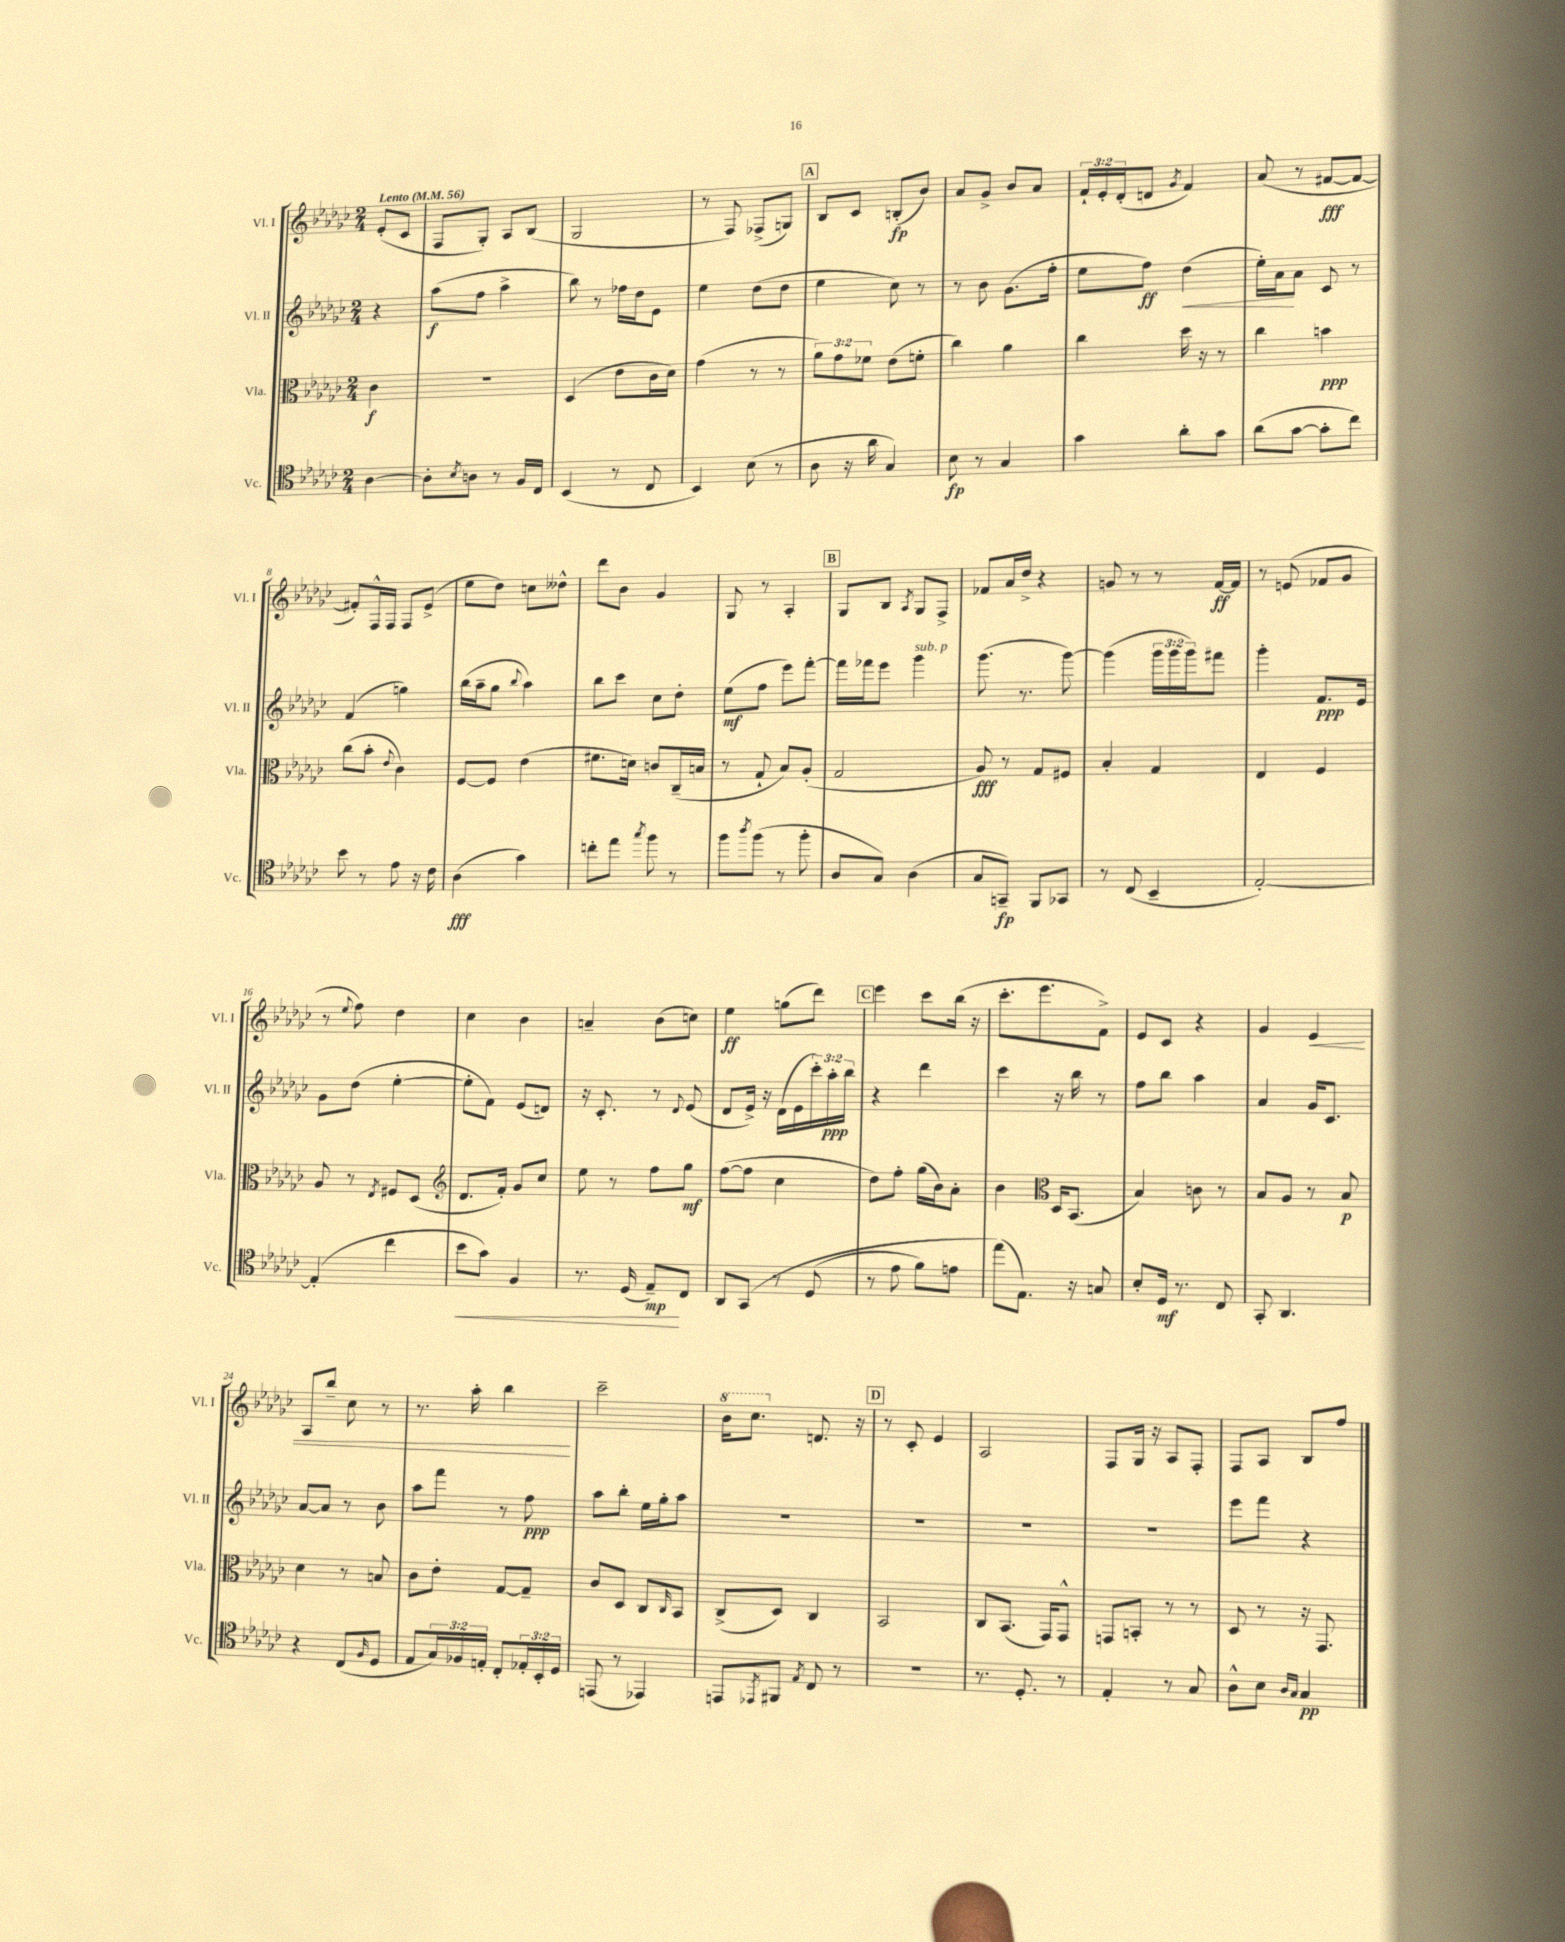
<<
\new StaffGroup <<
\new Staff = "s0" \with { instrumentName = "Vl. I" shortInstrumentName = "Vl. I" } {
    \clef treble \key ges \major \numericTimeSignature \time 2/4 \override Staff.TupletNumber.text = #tuplet-number::calc-fraction-text \partial 4 \tempo "Lento" 4 = 56
    ees'8-.( ces'8 |
    f8 ges8-.) aes8 bes8( |
    ges2 |
    r8 f8) fes8->( g8) |
    \mark \markup { \box "A" } bes8 ces'8 b8-.\fp( bes'8) |
    aes'8 ges'8-> bes'8 aes'8 |
    \tuplet 3/2 { f'16-! ees'16-. des'16-.( } d'8 \acciaccatura { ges'8 } f'4) |
    aes'8( r8 fis'8~\fff fis'8~ |
    fis'8-.) f16-^ f16 f8 ees'8->( |
    ees''8 des''8) c''8 deses''8-^ |
    des'''8 bes'8 ges'4 |
    ges8 r8 aes4-. |
    \mark \markup { \box "B" } ges8 bes8 \acciaccatura { aes8 } ges8 f8-> |
    fes'8 aes'16 des''16-> r4 |
    g'8 r8 r8 f'16~\ff f'16 |
    r8 e'8( fes'8 ges'8 |
    r8 \appoggiatura { ees''8 } f''8) des''4 |
    ces''4 bes'4 |
    a'4-- bes'8( c''8) |
    ees''4\ff g''8( des'''8) |
    \mark \markup { \box "C" } ees'''4 ces'''8 bes''16( r16 |
    ces'''8.-. ees'''8. f'8->) |
    ees'8 ces'8 r4 |
    ges'4 ees'4\< |
    aes8 bes''8-- ces''8 r8 |
    r8. aes''16-. bes''4\! |
    ces'''2-- |
    \ottava #1 bes''16 ces'''8. \ottava #0 d'8. r16 |
    \mark \markup { \box "D" } r8 ces'8-. ees'4 |
    aes2 |
    f8 ges16 r16 aes8 f8-. |
    f8 aes8 bes8 f''8 \bar "|." |
}
\new Staff = "s1" \with { instrumentName = "Vl. II" shortInstrumentName = "Vl. II" } {
    \clef treble \key ges \major \numericTimeSignature \time 2/4 \override Staff.TupletNumber.text = #tuplet-number::calc-fraction-text \partial 4
    r4 |
    aes''8\f( f''8 aes''4-> |
    bes''8) r8 fes''16 des''16 ees'8 |
    ees''4 des''8( des''8 |
    \mark \markup { \box "A" } ees''4 ces''8) r8 |
    r8 bes'8 ges'8.( f''16-. |
    ees''8 f''8\ff) des''4\<( |
    ees''16-.) aes'16\! aes'8 ces'8 r8 |
    f'4( g''4) |
    bes''16( aes''16-- ges''8 \appoggiatura { bes''8 } aes''4) |
    bes''8 ces'''8 ces''8 des''8-. |
    ees''8\mf( f''8 ees'''8) f'''8~-. |
    \mark \markup { \box "B" } f'''16 fes'''16 ees'''8 ges'''4^\markup { \italic "sub. p" } |
    ges'''8.( r8. ges'''8~) |
    ges'''4( \tuplet 3/2 { ges'''16 ges'''16 ges'''16) } fis'''8 |
    ges'''4-. f'8.\ppp ees'16 |
    ges'8 des''8( ees''4~-. |
    ees''8-. f'8) ees'8( d'8) |
    r16 ces'8.-. r8 \appoggiatura { des'8 } ees'8( |
    des'8 ees'16->) r16 des'16( ees'16 \tuplet 3/2 { ces'''16-.) aes''16-.\ppp bes''16 } |
    \mark \markup { \box "C" } r4 des'''4 |
    ces'''4 r16 bes''16 r8 |
    f''8 bes''8 aes''4 |
    aes'4 ges'16 ces'8. |
    aes'8~ aes'8 r8 bes'8 |
    aes''8 f'''8 r8 f''8\ppp |
    aes''8 bes''8-. ees''16 ges''16-. aes''8 |
    R2 |
    \mark \markup { \box "D" } R2 |
    R2 |
    R2 |
    ees'''8 f'''8 r4 \bar "|." |
}
\new Staff = "s2" \with { instrumentName = "Vla." shortInstrumentName = "Vla." } {
    \clef alto \key ges \major \numericTimeSignature \time 2/4 \override Staff.TupletNumber.text = #tuplet-number::calc-fraction-text \partial 4
    ces'4\f |
    R2 |
    des4( ees'8 ces'16 des'16) |
    ges'4( r8 r8 |
    \mark \markup { \box "A" } \tuplet 3/2 { aes'8) ges'8 fes'8 } ees'8( f'8-. |
    ces''4) aes'4 |
    ces''4 des''16 r16 r8 |
    ces''4 b'4\ppp |
    ces''8( bes'8-. \appoggiatura { ees'8 } ces'4) |
    f8~ f8 ees'4( |
    fis'8. d'16) c'8 ces16--( b16 |
    r8 ges8-! bes8) aes8-.( |
    \mark \markup { \box "B" } ges2 |
    aes8\fff) r8 ges8 fis8 |
    bes4-. ges4 |
    ees4 f4 |
    aes8 r8 \acciaccatura { ees8 } fis8 des8( |
    \clef treble des'8. f'16-.) ges'8 ces''8 |
    ees''8 r8 f''8 ges''8\mf |
    f''8~( f''8 ces''4 |
    \mark \markup { \box "C" } des''8) f''8-. ges''16( bes'16) aes'8-. |
    bes'4 \clef alto des16 bes,8.( |
    bes4) c'8 r8 |
    bes8 aes8 r8 bes8\p |
    des'4 r8 b8 |
    ces'8 ees'8-. ges8~ ges8-- |
    ces'8 des8 ces8 \grace { ces16 } bes,8 |
    ces8->( des8) ces4 |
    \mark \markup { \box "D" } bes,2 |
    ces8 bes,8.( ges,16) ges,8-^ |
    g,8 b,8-. r8 r8 |
    des8 r8 r16 ges,8. \bar "|." |
}
\new Staff = "s3" \with { instrumentName = "Vc." shortInstrumentName = "Vc." } {
    \clef tenor \key ges \major \numericTimeSignature \time 2/4 \override Staff.TupletNumber.text = #tuplet-number::calc-fraction-text \partial 4
    aes4~ |
    aes8-. \acciaccatura { bes8 } a8 r8 f16 ces16 |
    bes,4( r8 ces8 |
    bes,4) bes8( r8 |
    \mark \markup { \box "A" } aes8 r16 aes'16 ges4) |
    bes8\fp r8 ges4 |
    ges'4 aes'8-. ges'8 |
    aes'8( ges'8~ ges'8-. ces''8) |
    bes'8 r8 ees'8 r16 ces'16 |
    aes4\fff( ges'4) |
    c''8-. ees''8 \acciaccatura { ges''8 } f''8 r8 |
    f''8 \acciaccatura { aes''8 } f''8( r8 f''8-. |
    \mark \markup { \box "B" } aes8 ges8) aes4( |
    ges8 g,8--\fp) f,8 ges,8 |
    r8 ces8( bes,4-- |
    ees2~-.) |
    ees4-.( ces''4 |
    bes'8\< ges'8) f4 |
    r8. des16( ees8--\mp\!) ces8 |
    aes,8 ges,8\( r8 des8( |
    \mark \markup { \box "C" } r8 ees'8 f'8) e'8 |
    ees''8(\) ees8.) r16 g8 |
    bes8-. des16\mf r8. ces8 |
    ges,8-. aes,4. |
    r4 ces8( \grace { f16 } des8 |
    ees8 \tuplet 3/2 { ges16) fes16 e16-. } ces8-. \tuplet 3/2 { ees16-. bes,16-. des16 } |
    e,8( r8 ees,4) |
    e,8 \acciaccatura { ees,8 } fis,8 \acciaccatura { ees8 } ces8 r8 |
    \mark \markup { \box "D" } R2 |
    r8. des8.-. r8 |
    ees4-. r8 ges8 |
    aes8-^ bes8 \grace { aes16 ges16 } ges4\pp \bar "|." |
}
>>
>>
